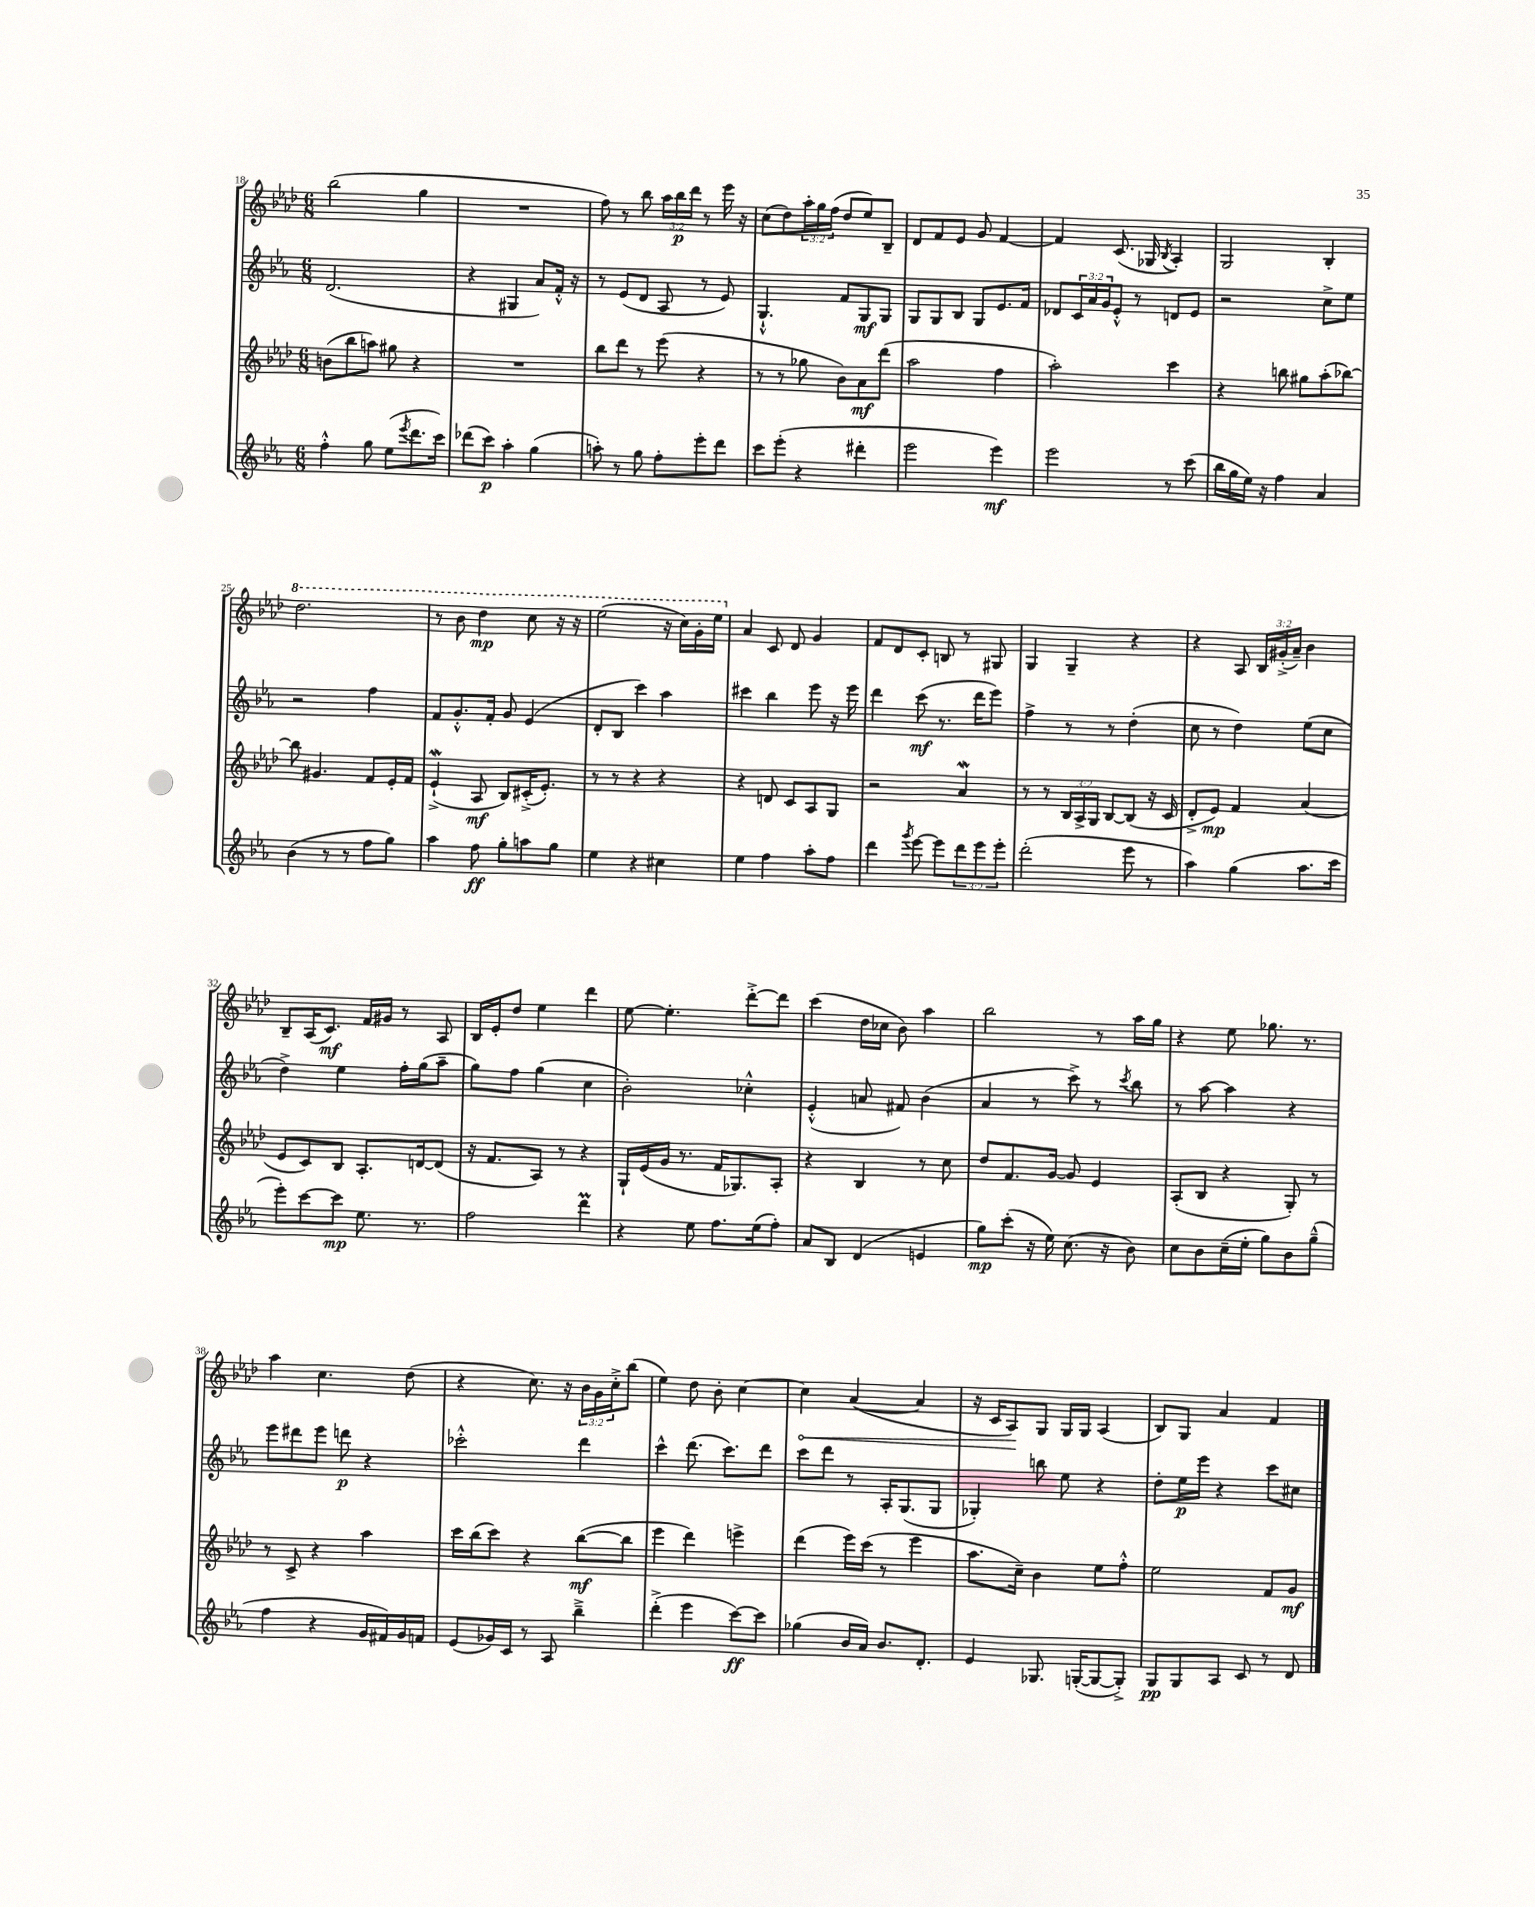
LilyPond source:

<<
\new StaffGroup <<
\new Staff = "s0" {
    \clef treble \key aes \major \numericTimeSignature \time 6/8 \override Staff.TupletNumber.text = #tuplet-number::calc-fraction-text
    bes''2( g''4 |
    R2. |
    f''8) r8 bes''8 \tuplet 3/2 { aes''16 bes''16\p des'''16 } r8 ees'''16 r16 |
    c''8( des''8) \tuplet 3/2 { aes''16-. g''16 f''16( } des''8 ees''8) bes8-- |
    des'8 f'8 ees'8 g'8 f'4~ |
    f'4 c'8.( ges16 \acciaccatura { bes8 } aes4-.) |
    g2 bes4-. |
    \ottava #1 des'''2. |
    r8 bes''8 des'''4\mp c'''8 r16 r16 |
    ees'''2( r16 c'''16) g''16-. ees'''16 \ottava #0 |
    aes'4 c'8 des'8 g'4 |
    f'8 des'8 c'8-. b8 r8 gis8 |
    g4 g4-- r4 |
    r4 aes8 \tuplet 3/2 { bes16 gis'16-.->( aes'16--) } bes'4 |
    bes8-- aes16( c'8.\mf) f'16 gis'16 r8 aes8 |
    bes16 ees'16-. des''8 ees''4 des'''4 |
    ees''8~ ees''4.-. des'''8~-.-> des'''8 |
    c'''4( des''16 ces''16 bes'8) aes''4 |
    bes''2 r8 aes''16 g''16 |
    r4 ees''8 ges''8. r8. |
    aes''4 c''4. des''8( |
    r4 c''8.) r16 \tuplet 3/2 { bes'16 g'16 c''16-.-> } bes''8( |
    ees''4) des''8 bes'8-. c''4~ |
    \once \override Hairpin.circled-tip = ##t c''4\< aes'4~( aes'4 |
    r16 c'16 aes8\!) g8 g16 g16 aes4( |
    bes8) g8 aes'4 f'4 \bar "|." |
}
\new Staff = "s1" {
    \clef treble \key ees \major \numericTimeSignature \time 6/8 \override Staff.TupletNumber.text = #tuplet-number::calc-fraction-text
    d'2.( |
    r4 gis4 aes'8) f'16-.-^ r16 |
    r8 ees'8( d'8 aes8 r8 ees'8) |
    g4.-!-^ f'8 g8\mf g8 |
    g8 g8 bes8 g8 ees'8. f'16 |
    des'8 \tuplet 3/2 { c'16 aes'16 g'16 } ees'8-.-^ r8 d'8 ees'8 |
    r2 c''8-> ees''8 |
    r2 f''4 |
    f'8 g'8.-.-^ f'16-. g'8 ees'4( |
    d'8-. bes8 c'''4) aes''4 |
    cis'''4 bes''4 ees'''8 r16 ees'''16 |
    d'''4 c'''8\mf( r8. d'''16 ees'''8) |
    f''4-> r8 r8 d''4-.( |
    c''8 r8 d''4) ees''8( c''8 |
    d''4->) ees''4 f''16-. g''16( aes''8-- |
    g''8) f''8 g''4( c''4 |
    bes'2-.) ces''4-.-^ |
    ees'4-.-^( a'8 fis'8) bes'4( |
    aes'4 r8 c'''8->) r8 \acciaccatura { c'''8 } bes''8 |
    r8 aes''8~ aes''4 r4 |
    ees'''8 dis'''8 ees'''8 d'''8\p r4 |
    ces'''2-.-^ d'''4 |
    c'''4-^ d'''8.( c'''8.) d'''8 |
    c'''8 d'''8 r8 aes16-. g8.( g8 |
    ges4-.) b''8 ees''8 r4 |
    d''8-. ees''16\p ees'''16 r4 c'''8 cis''8 \bar "|." |
}
\new Staff = "s2" {
    \clef treble \key aes \major \numericTimeSignature \time 6/8 \override Staff.TupletNumber.text = #tuplet-number::calc-fraction-text
    b'8( bes''8 a''8) gis''8 r4 |
    R2. |
    bes''8 des'''8 r8 ees'''8( r4 |
    r8 r8 ges''8 bes'8) aes'8\mf des'''8( |
    aes''2 f''4 |
    aes''2-.) c'''4 |
    r4 b''8 gis''8 aes''8-.( bes''8~) |
    bes''8 gis'4. f'8 ees'16-. f'16 |
    ees'4-!->\mordent( aes8\mf bes8) cis'16-.->( ees'8.-.) |
    r8 r8 r4 r4 |
    r4 d'8 c'8 aes8 g8 |
    r2 aes'4\mordent |
    r8 r8 \tuplet 3/2 { bes16 aes16-> g16 } bes8~ bes8( r16 c'16 |
    des'8-.-> ees'8\mp) f'4 aes'4( |
    ees'8 c'8) bes8 aes8.-. d'16~ d'8( |
    r16 f'8. aes8) r8 r4 |
    g16-! ees'16( g'16 r8. f'16 ges8.) aes8-. |
    r4 bes4 r8 c''8 |
    des''8 f'8. g'16~ g'8 ees'4 |
    aes8-.( bes8 r4 g8-.) r8 |
    r8 c'8-> r4 aes''4 |
    c'''16 bes''16( c'''8) r4 bes''8~\mf( bes''8 |
    ees'''4 des'''4) e'''4-> |
    des'''4( ees'''16) c'''16( r8 ees'''4 |
    aes''8. c''16--) bes'4 ees''8 f''8-.-^ |
    ees''2 f'8 g'8\mf \bar "|." |
}
\new Staff = "s3" {
    \clef treble \key ees \major \numericTimeSignature \time 6/8 \override Staff.TupletNumber.text = #tuplet-number::calc-fraction-text
    f''4-.-^ g''8 ees''8( \acciaccatura { ees'''8 } d'''8. c'''16) |
    des'''8( c'''8\p) aes''4-. g''4( |
    a''8-.) r8 g''8 f''8-. ees'''8-. d'''8 |
    c'''8 ees'''8-.( r4 dis'''4-. |
    ees'''2 ees'''4\mf) |
    ees'''2 r8 c'''8( |
    bes''16 g''16 ees''16) r16 f''4 aes'4 |
    bes'4( r8 r8 f''8 g''8) |
    aes''4 f''8\ff g''8-. a''8 g''8 |
    ees''4 r4 cis''4 |
    ees''4 f''4 aes''8-. f''8 |
    d'''4 \acciaccatura { g'''8 } ees'''8~ ees'''8 \tuplet 3/2 { d'''8 ees'''8 ees'''8-. } |
    d'''2-.( ees'''8 r8 |
    aes''4) g''4( aes''8. c'''16 |
    ees'''8-.) c'''8~ c'''8\mp ees''8. r8. |
    f''2 d'''4\prall |
    r4 ees''8 f''8. ees''16( f''8-.) |
    aes'8 bes8 d'4( e'4 |
    g''8\mp) c'''8-.( r16 ees''16) c''8.( r16 bes'8) |
    c''8 bes'8 c''16--( ees''16-. g''8) bes'8 g''8---^( |
    f''4 r4 g'16 fis'16) g'16 f'16 |
    ees'8( ges'16) c'16 r8 aes8 bes''4---> |
    d'''4-.->( ees'''4 c'''8~\ff) c'''8 |
    ges''4( bes'16 aes'16) bes'8. d'8.-. |
    ees'4 ges8. g16~-.( g8~ g8-.->) |
    g8\pp g8 aes8 c'8 r8 d'8 \bar "|." |
}
>>
>>
\layout { \context { \Score currentBarNumber = #18 } }
